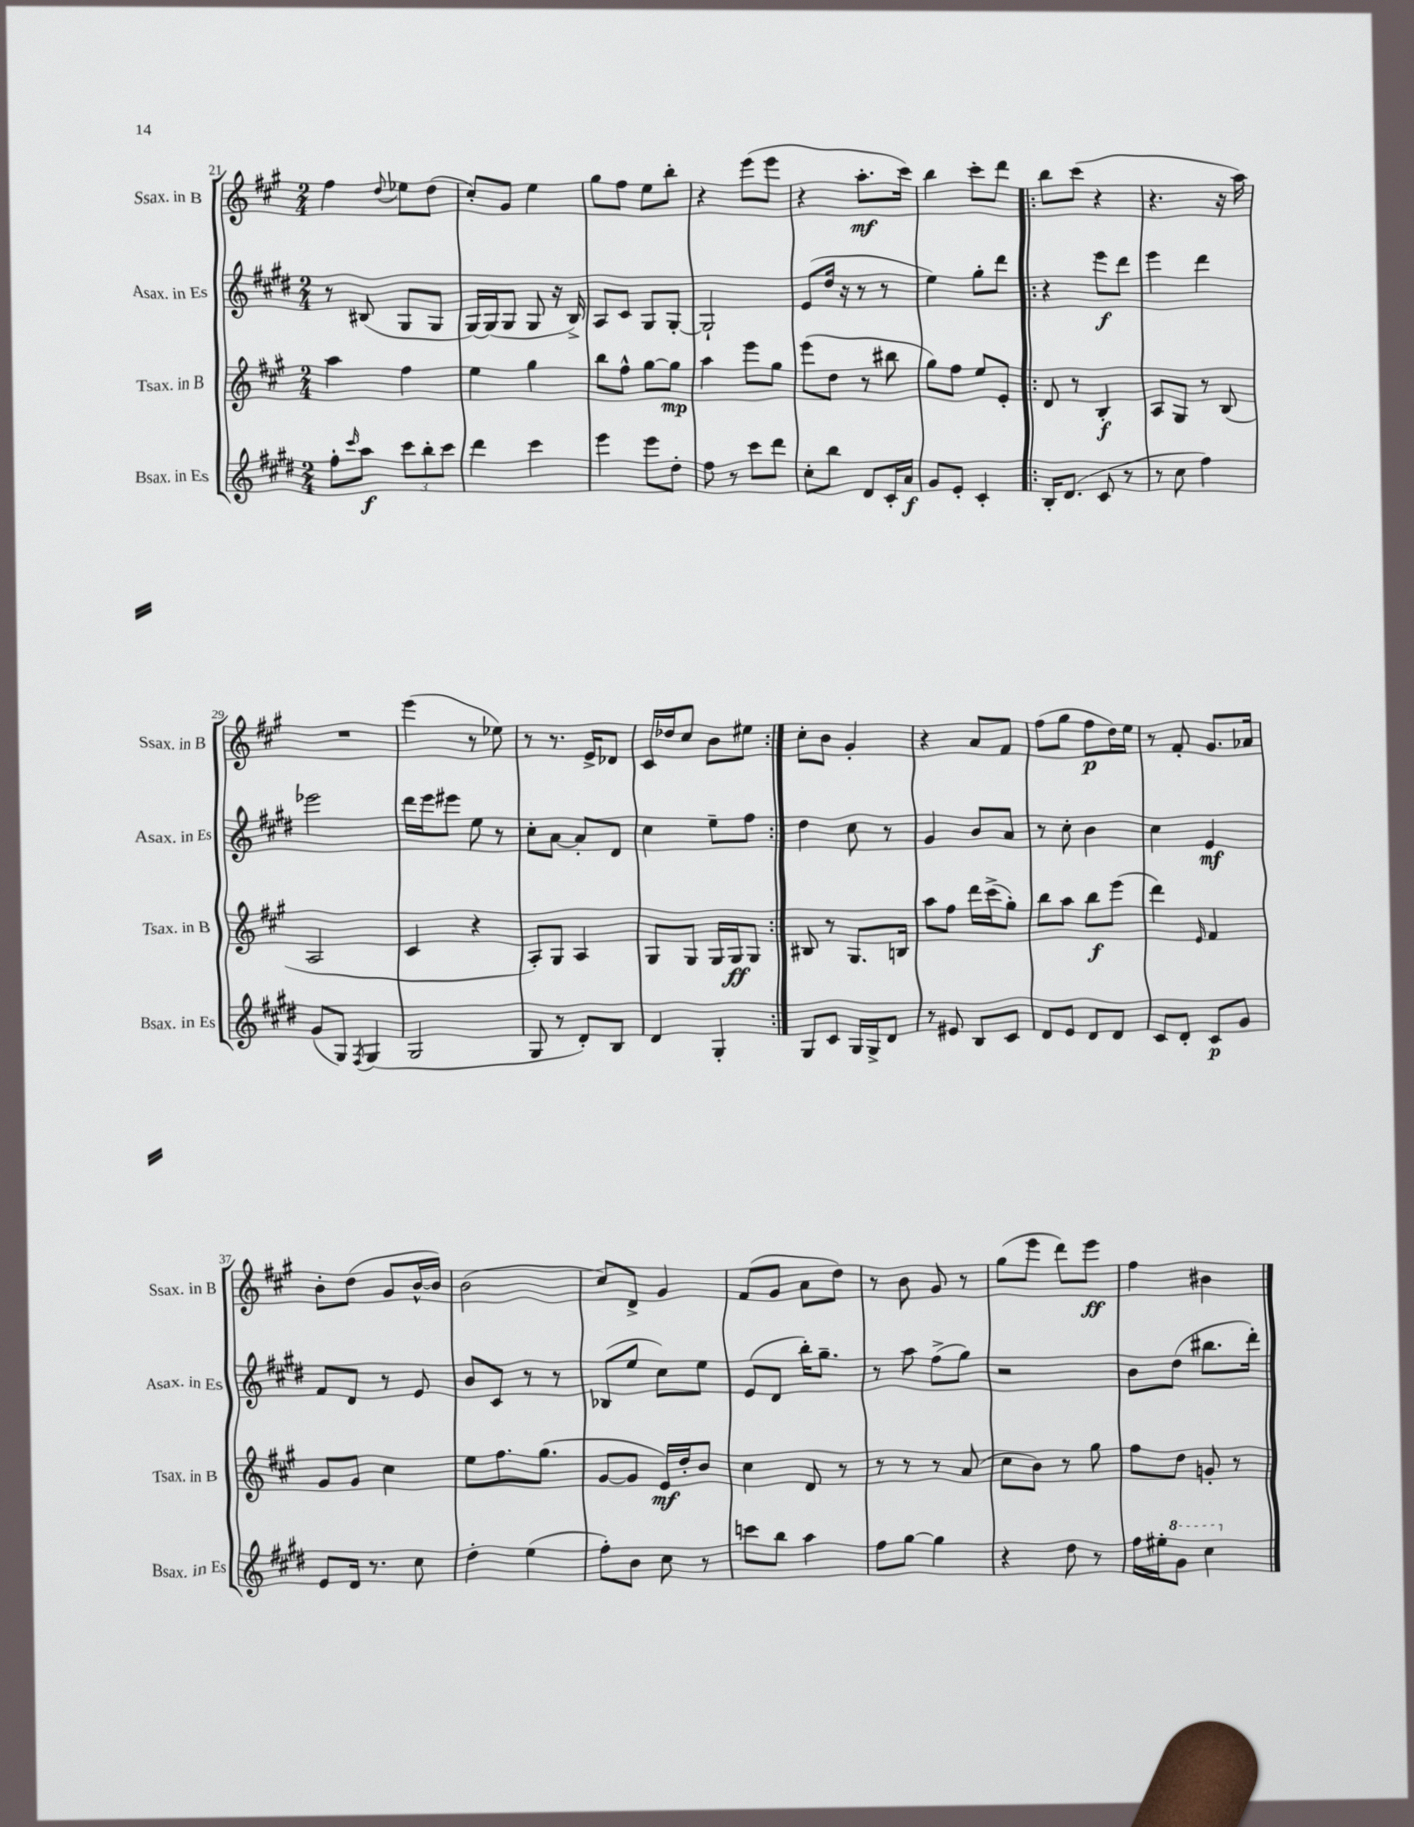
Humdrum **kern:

**kern	**kern	**kern	**kern
*staff4	*staff3	*staff2	*staff1
*clefG2	*clefG2	*clefG2	*clefG2
*k[f#c#g#d#]	*k[f#c#g#]	*k[f#c#g#d#]	*k[f#c#g#]
*M2/4	*M2/4	*M2/4	*M2/4
8ff#'\L	4aa\	8r	4ff#\
16qqccc#/	.	.	.
8aa\J	.	(8B#/	.
.	.	.	8qqdd/
12ccc#\L	4ff#\	8G#/L	8ee-\L
12bb'\	.	.	.
.	.	8G#/J	(8dd\J
12ccc#\J	.	.	.
=	=	=	=
4ddd#\	4ee\	[16G#/LL)	8cc#'/L)
.	.	(16G#/]J	.
.	.	8G#/J	8g#/J
4ccc#\	4gg#\	8G#/	4ee\
.	.	16r	.
.	.	16B^/)	.
=	=	=	=
4eee\	8bb\L	8A/L	8gg#\L
.	8ff#^^\J	8c#/J	8ff#\J
8eee\L	[8gg#\L	8G#/L	8ee\L
8dd#'\J	8gg#\]J	[8G#'/J	8bb'\J
=	=	=	=
8ff#\	4aa\	2G#`/]	4r
8r	.	.	.
8ccc#\L	8eee\L	.	(8eee\L
8ddd#\J	8gg#\J	.	8eee\J
=	=	=	=
8cc#'\L	(8eee\L	(8e/L	4r
8bb\J	8dd\J	16dd#/Jk	.
.	.	16r	.
8d#/L	8r	8r	8.aa'\L
16c#'/L	8bb#\	8r	.
16a/JJ	.	.	16ccc#\Jk)
=	=	=	=
8g#/L	8gg#\L)	4ee\)	4bb\
8e'/J	8ff#\J	.	.
4c#'/	8ee/L	8gg#'\L	8ccc#'\L
.	8e'/J	8ddd#\J	8ddd\J
=!|:	=!|:	=!|:	=!|:
16B'/LK	8d/	4r	8bb\L
(8.d#/J	.	.	.
.	8r	.	(8ccc#\J
8c#/	4B'/	8eee\L	4r
8r	.	8ddd#\J	.
=	=	=	=
8r	8A/L	4eee\	4.r
8cc#\	8G#/J	.	.
4ff#\)	8r	4ddd#\	.
.	(8B/	.	16r
.	.	.	16aa\)
=	=	=	=
(8g#/L	2A/	2eee-\	2r
8G#/J)	.	.	.
8qF#/	.	.	.
(4G#/	.	.	.
=	=	=	=
2G#/	4c#/	16ddd#\LL	(4eee\
.	.	16eee\J	.
.	.	8eee#\J	.
.	4r	8ee\	8r
.	.	8r	8ee-\)
=	=	=	=
8G#/	8A'/L)	8cc#'\L	8r
8r	8G#/J	[8a\J	8.r
8d#'/L)	4A/	8a'/]L	.
.	.	.	16e^/LK
8B/J	.	8d#/J	8d-/J
=	=	=	=
4d#/	8G#/L	4cc#\	16c#/LL
.	.	.	16dd-/J
.	8G#/J	.	8cc#/J
4G#'/	16G#/LL	8ee~\L	8b\L
.	16G#/J	.	.
.	8G#/J	8ff#\J	8ee#\J
=:|!	=:|!	=:|!	=:|!
8G#/L	8B#/	4dd#\	8cc#'\L
8c#/J	8r	.	8b\J
16G#/LL	8.G#/L	8cc#\	4g#'/
16G#^/J	.	.	.
8d#/J	.	8r	.
.	16B/Jk	.	.
=	=	=	=
8r	8aa\L	4g#/	4r
8e#/	8ff#\J	.	.
8B/L	16ddd\LL	8b/L	8a/L
.	(16ccc#^\J	.	.
8c#/J	8gg#'\J)	8a/J	8f#/J
=	=	=	=
8d#/L	8bb\L	8r	(8ff#\L
8e/J	8aa\J	8cc#'\	8gg#\J
8d#/L	8bb\L	4b\	8ff#\L
8d#/J	(8eee\J	.	16dd\L)
.	.	.	16ee\JJ
=	=	=	=
8c#/L	4ddd\)	4cc#\	8r
8d#'/J	.	.	8f#'/
.	16qqe/	.	.
8c#/L	4f#/	4e/	8.g#/L
8g#/J	.	.	.
.	.	.	16a-/Jk
=	=	=	=
8e/L	8g#/L	8f#/L	8b'\L
16d#/Jk	8g#/J	8d#/J	(8dd\J
8.r	.	.	.
.	4cc#\	8r	8g#/L
8cc#\	.	8e/	[16b^^/L
.	.	.	16b/]JJ)
=	=	=	=
4dd#'\	8ee\L	8b/L	(2b\
.	8.ff#\	8c#/J	.
(4ee\	.	8r	.
.	(8.gg#\J	.	.
.	.	8r	.
=	=	=	=
8ff#'\L)	[8g#/L	(8B-/L	8cc#/L)
8b\J	8g#/]J	8ee/J	8d^/J
8cc#\	16e/LL)	8cc#\L)	4g#/
.	16dd'/J	.	.
8r	8b/J	8ee\J	.
=	=	=	=
8ccc\L	4cc#\	(8e/L	(8f#/L
8bb\J	.	8d#/J	8g#/J
4aa\	8d/	16bb'\LK)	8a\L
.	.	8.gg#~\J	.
.	8r	.	8dd\J)
=	=	=	=
8ff#\L	8r	8r	8r
[8gg#\J	8r	8aa\	8b\
4gg#\]	8r	(8ff#^\L	8g#/
.	(8a/	8gg#\J)	8r
=	=	=	=
4r	8cc#\L	2r	(8gg#\L
.	8b\J)	.	8eee\J
8dd#\	8r	.	8ddd\L)
8r	8gg#\	.	8eee\J
=	=	=	=
16ff#\LL	8ff#\L	8b\L	4ff#\
16ee#'\J	.	.	.
8gg#\J	8dd\J	(8dd#\J	.
4ccc#\	8g'/	8.bb#\L	4b#\
.	8r	.	.
.	.	16ddd#'\Jk)	.
==	==	==	==
*-	*-	*-	*-
